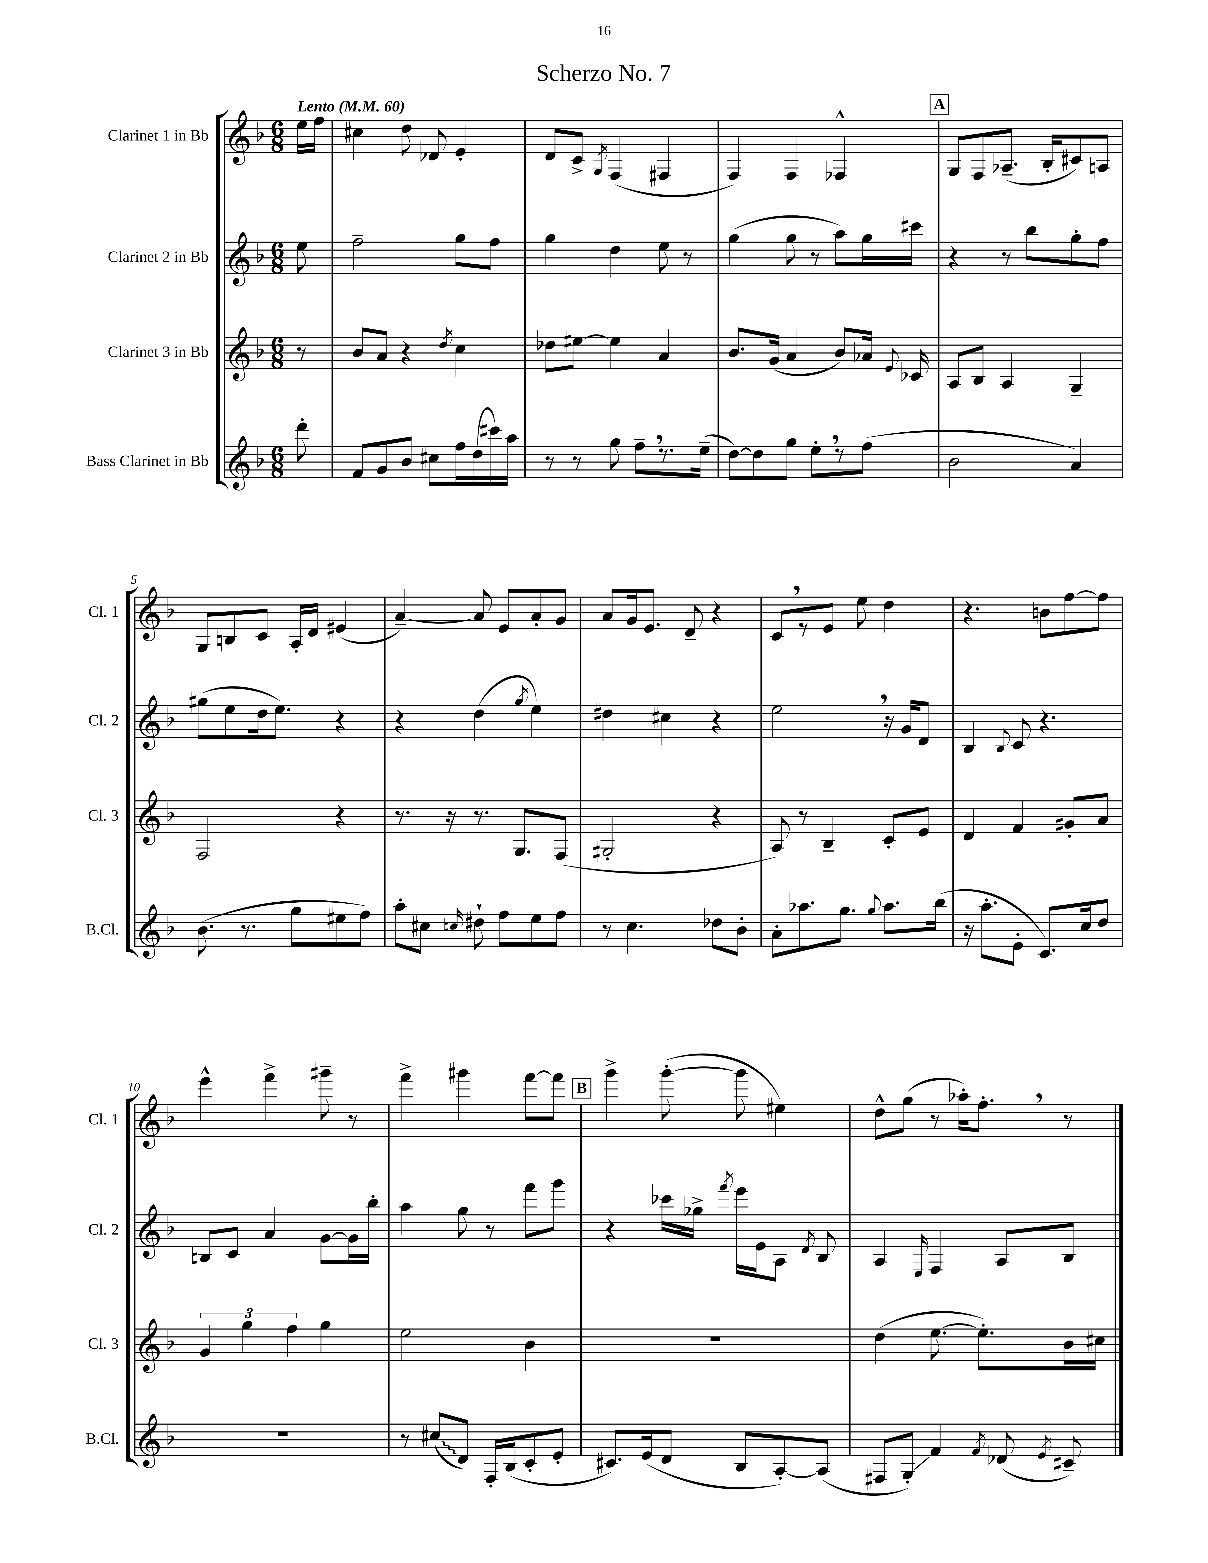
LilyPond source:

\header { title = "Scherzo No. 7" }
<<
\new StaffGroup <<
\new Staff = "s0" \with { instrumentName = "Clarinet 1 in Bb" shortInstrumentName = "Cl. 1" } {
    \clef treble \key f \major \numericTimeSignature \time 6/8 \partial 8 \tempo "Lento" 4 = 60
    \autoBeamOff e''16[ f''16] |
    cis''4 d''8 des'8 e'4-. |
    d'8[ c'8]-> \acciaccatura { g8 } f4( fis4 |
    f4) f4 fes4-^ |
    \mark \markup { \box "A" } g8[ f8 aes8.]--( bes16[-. cis'8) a8] |
    g8[ b8 c'8] a16[-. d'16] eis'4( |
    a'4~--) a'8 e'8[ a'8-. g'8] |
    a'8[ g'16 e'8.] d'8-- r4 |
    c'8[ \breathe r8 e'8] e''8 d''4 |
    r4. b'8[ f''8~ f''8] |
    e'''4-^ f'''4-> gis'''8-- r8 |
    f'''4-> gis'''4 f'''8[~ f'''8] |
    \mark \markup { \box "B" } g'''4-> g'''8~-.( g'''8 eis''4) |
    d''8[-^ g''8]( r8 aes''16[-.) f''8.]-. \breathe r8 \bar "|." |
}
\new Staff = "s1" \with { instrumentName = "Clarinet 2 in Bb" shortInstrumentName = "Cl. 2" } {
    \clef treble \key f \major \numericTimeSignature \time 6/8 \partial 8
    \autoBeamOff e''8 |
    f''2-- g''8[ f''8] |
    g''4 d''4 e''8 r8 |
    g''4( g''8 r8 a''8[) g''16 cis'''16] |
    \mark \markup { \box "A" } r4 r8 bes''8[ g''8-. f''8] |
    gis''8[( e''8 d''16 e''8.]) r4 |
    r4 d''4( \acciaccatura { g''8 } e''4) |
    dis''4 cis''4 r4 |
    e''2 \breathe r16 g'16[ d'8] |
    bes4 \appoggiatura { bes8 } c'8 r4. |
    b8[ c'8] a'4 g'8[~ g'16 bes''16]-. |
    a''4 g''8 r8 f'''8[ g'''8] |
    \mark \markup { \box "B" } r4 ces'''16[ ges''16]-> \acciaccatura { f'''8 } e'''16[ e'16 a8] \acciaccatura { d'8 } bes8 |
    a4 \grace { e16 } f4 a8[ bes8] \bar "|." |
}
\new Staff = "s2" \with { instrumentName = "Clarinet 3 in Bb" shortInstrumentName = "Cl. 3" } {
    \clef treble \key f \major \numericTimeSignature \time 6/8 \partial 8
    \autoBeamOff r8 |
    bes'8[ a'8] r4 \acciaccatura { d''8 } c''4 |
    des''8[ eis''8]~ eis''4 a'4 |
    bes'8.[ g'16]( a'4 bes'8[) aes'16] \appoggiatura { e'8 } ces'16 |
    \mark \markup { \box "A" } a8[ bes8] a4 g4-- |
    f2 r4 |
    r8. r16 r8. g8.[ f8]( |
    gis2-. r4 |
    a8) r8 bes4-- c'8[-. e'8] |
    d'4 f'4 gis'8[-. a'8] |
    \tuplet 3/2 { g'4 g''4 f''4 } g''4 |
    e''2 bes'4 |
    \mark \markup { \box "B" } R2. |
    d''4( e''8.~ e''8.[-.) bes'16 cis''16] \bar "|." |
}
\new Staff = "s3" \with { instrumentName = "Bass Clarinet in Bb" shortInstrumentName = "B.Cl." } {
    \clef treble \key f \major \numericTimeSignature \time 6/8 \partial 8
    \autoBeamOff d'''8-. |
    f'8[ g'8 bes'8] cis''8[ f''16 d''16( cis'''16) a''16] |
    r8 r8 g''8 f''8[-- \breathe r8. e''16]--( |
    d''8[~) d''8 g''8] e''8[-. \breathe r8 f''8]( |
    \mark \markup { \box "A" } bes'2 a'4) |
    bes'8.( r8. g''8[ eis''8 f''8]) |
    a''8[-. cis''8] \grace { c''16 } dis''8-! f''8[ e''8 f''8] |
    r8 c''4. des''8[ bes'8]-. |
    a'8[-. aes''8. g''8.] \appoggiatura { g''8 } aes''8.[ bes''16]( |
    r16 a''8.[-. e'8]-. c'8.[) c''16 d''8] |
    R2. |
    r8 \once \override Glissando.style = #'zigzag cis''8[\glissando( d'8]) f16[-. bes16( c'8-. e'8]-. |
    \mark \markup { \box "B" } cis'8.[) e'16( d'8] bes8[ a8~-.) a8]( |
    fis8[ g8]-.\glissando) f'4 \acciaccatura { f'8 } des'8( \acciaccatura { e'8 } cis'8--) \bar "|." |
}
>>
>>
